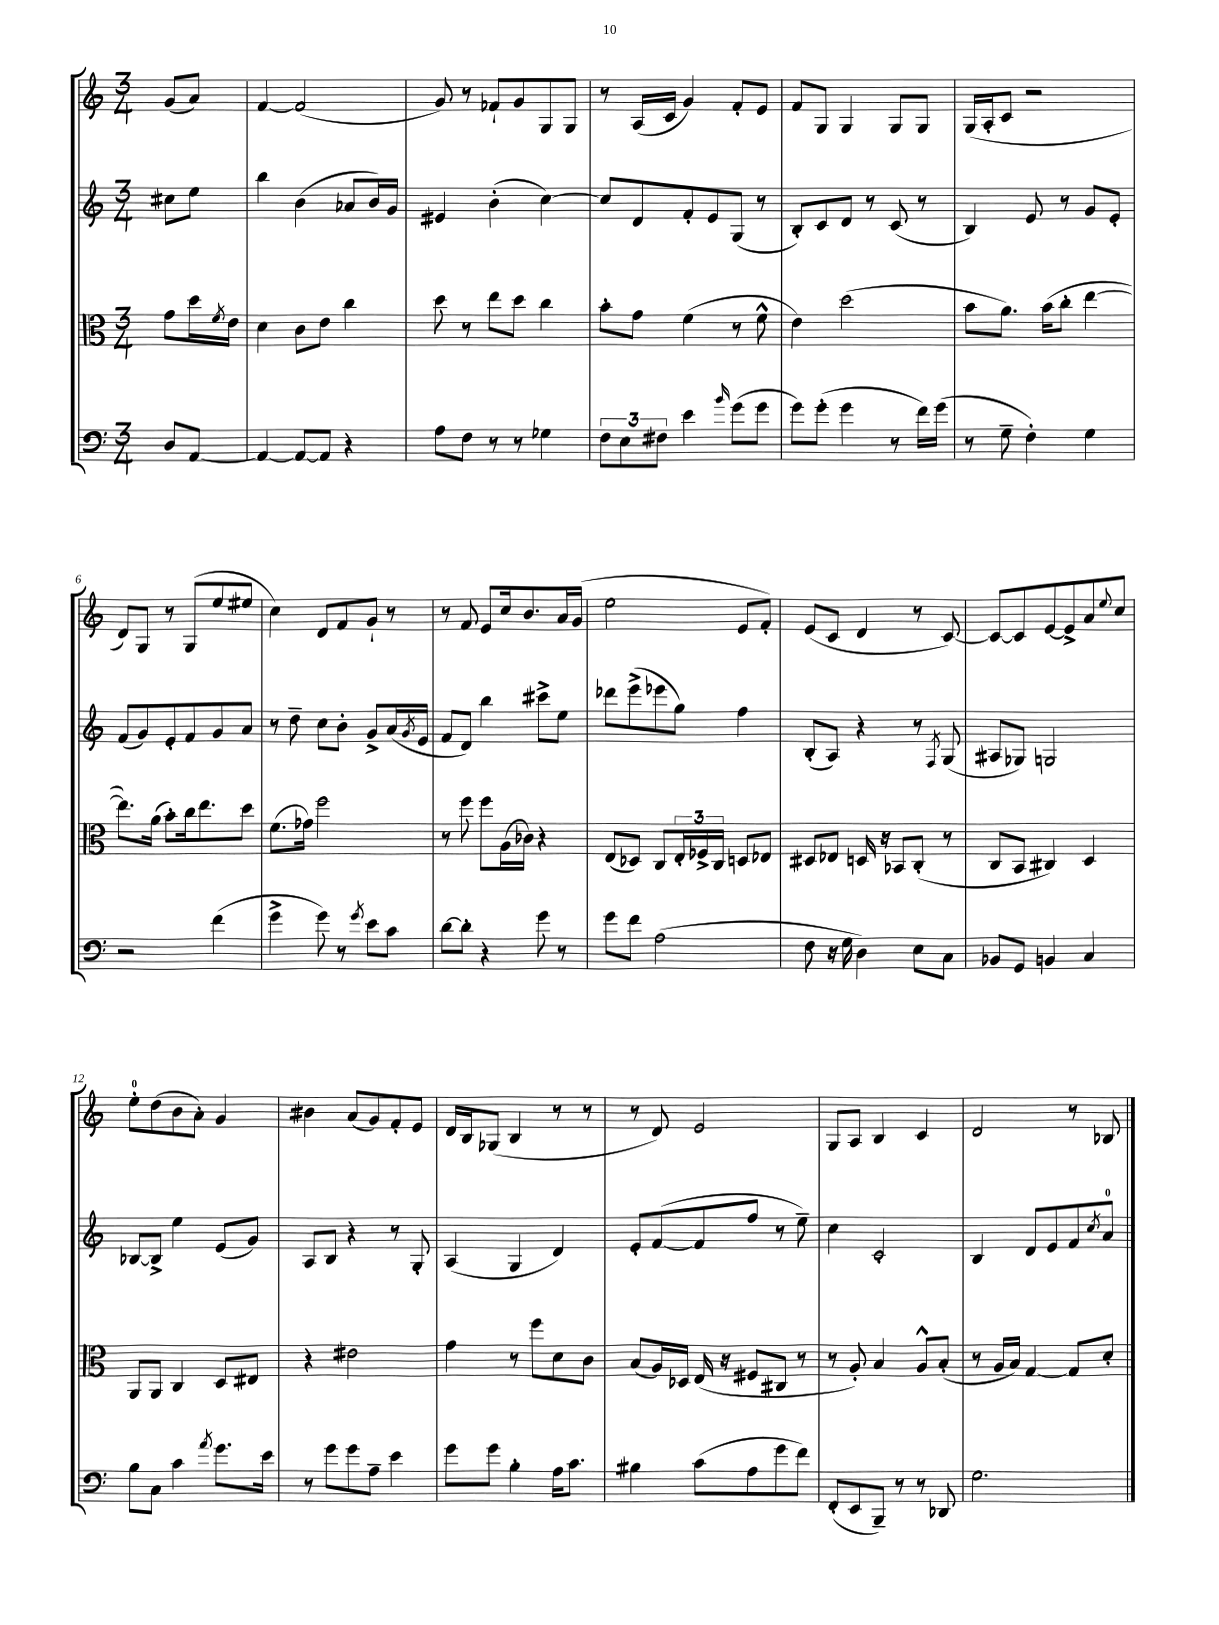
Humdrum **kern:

**kern	**kern	**kern	**kern
*staff4	*staff3	*staff2	*staff1
*clefF4	*clefC3	*clefG2	*clefG2
*k[]	*k[]	*k[]	*k[]
*M3/4	*M3/4	*M3/4	*M3/4
8D	8g	8cc#	(8g
[8AA	16dd	8ee	8a)
.	8qf	.	.
.	16e	.	.
=	=	=	=
4AA_	4d	4bb	[4f
8AA_	8c	(4b	(2f]
8AA]	8e	.	.
4r	4cc	8a-	.
.	.	16b)	.
.	.	16g	.
=	=	=	=
8A	8dd	4e#	8g)
8F	8r	.	8r
8r	8ee	(4b'	8f-`
8r	8dd	.	8g
4G-	4cc	[4cc)	8G
.	.	.	8G
=	=	=	=
12F	8b'	8cc]	8r
12E	.	.	.
.	8g	8d	(16A
12F#	.	.	.
.	.	.	16c
4e	(4f	8f'	4g)
.	.	8e	.
16qqb	.	.	.
(8g	8r	(8G	8f'
8g	8f^^	8r	8e
=	=	=	=
8g)	4e)	8B')	8f
(8g'	.	8c	8G
4g	(2dd	8d	4G
.	.	8r	.
8r	.	(8c	8G
16f)	.	8r	8G
(16g	.	.	.
=	=	=	=
8r	8b	4B)	(16G
.	.	.	16A'
8G~	8.a)	.	8c
4F')	.	8e	2r
.	(16b	.	.
.	8cc'	8r	.
4G	[4ee	8g	.
.	.	8e'	.
=	=	=	=
2r	8.ee])	(8f	8d)
.	.	8g)	8G
.	(16a	.	.
.	8b')	8e'	8r
.	16cc	8f	(8G
.	8.ee	.	.
(4f	.	8g	8ee
.	8dd	8a	8ee#
=	=	=	=
4g^	(8.f	8r	4cc)
.	.	8dd~	.
.	16g-)	.	.
8g)	2ff	8cc	8d
8r	.	8b'	8f
8qg	.	.	.
8e	.	8g^	8g`
8c	.	(16a	8r
.	.	8qg	.
.	.	16e	.
=	=	=	=
[8d	8r	8f	8r
8d']	8ff	8d)	8f
4r	8ff	4bb	8e
.	(16A	.	16cc
.	16c-)	.	8.b
8g	4r	8ccc#^	.
8r	.	8ee	16a
.	.	.	(16g
=	=	=	=
8g	(8E	8ddd-	2ee
8f	8D-)	(8eee^	.
(2A	8C	8eee-	.
.	24E'	8gg)	.
.	24F-^	.	.
.	24C	.	.
.	8D	4ff	8e
.	8E-	.	8f')
=	=	=	=
8F	8D#	(8B'	(8e
16r	8E-	8A)	8c
16G	.	.	.
4D)	16D	4r	4d
.	16r	.	.
.	8BB-	.	.
8E	(8C'	8r	8r
.	.	8qF	.
8C	8r	(8G	[8c)
=	=	=	=
8BB-	8C	8A#	8c_
8GG	8BB	8G-)	8c]
4BB	4C#)	2G	[8e
.	.	.	8e^]
4C	4D	.	8a
.	.	.	8qqee
.	.	.	8cc
=	=	=	=
8B	8AA	[8B-	8ee'
8C	8AA	8B-^]	(8dd
4c	4C	4ee	8b
.	.	.	8a')
8qa	.	.	.
8.g	8D	(8e	4g
.	8E#	8g)	.
16e	.	.	.
=	=	=	=
8r	4r	8A	4b#
8g	.	8B	.
8g	2e#	4r	(8a
8A~	.	.	8g)
4e	.	8r	8f'
.	.	8G'	8e
=	=	=	=
8g	4g	(4A	16d
.	.	.	16B
8g	.	.	(8G-
4B'	8r	4G	4B
.	8ff	.	.
16A	8d	4d)	8r
8.c	.	.	.
.	8c	.	8r
=	=	=	=
4B#	(8B	8e'	8r
.	16A)	([8f	8d)
.	16D-	.	.
(8c	(16E	8f]	2e
.	16r	.	.
8A	8F#	8ff	.
8g	8C#	8r	.
8f)	8r	8ee~)	.
=	=	=	=
(8FF'	8r	4cc	8G
8EE	8A')	.	8A
8BBB~)	4B	2c'	4B
8r	.	.	.
8r	8A^^	.	4c
8DD-	(8B'	.	.
=	=	=	=
2.G	8r	4B	2d
.	16A	.	.
.	16B)	.	.
.	[4G	8d	.
.	.	8e	.
.	8G]	8f	8r
.	.	8qcc	.
.	8d'	8a	8B-
==	==	==	==
*-	*-	*-	*-
